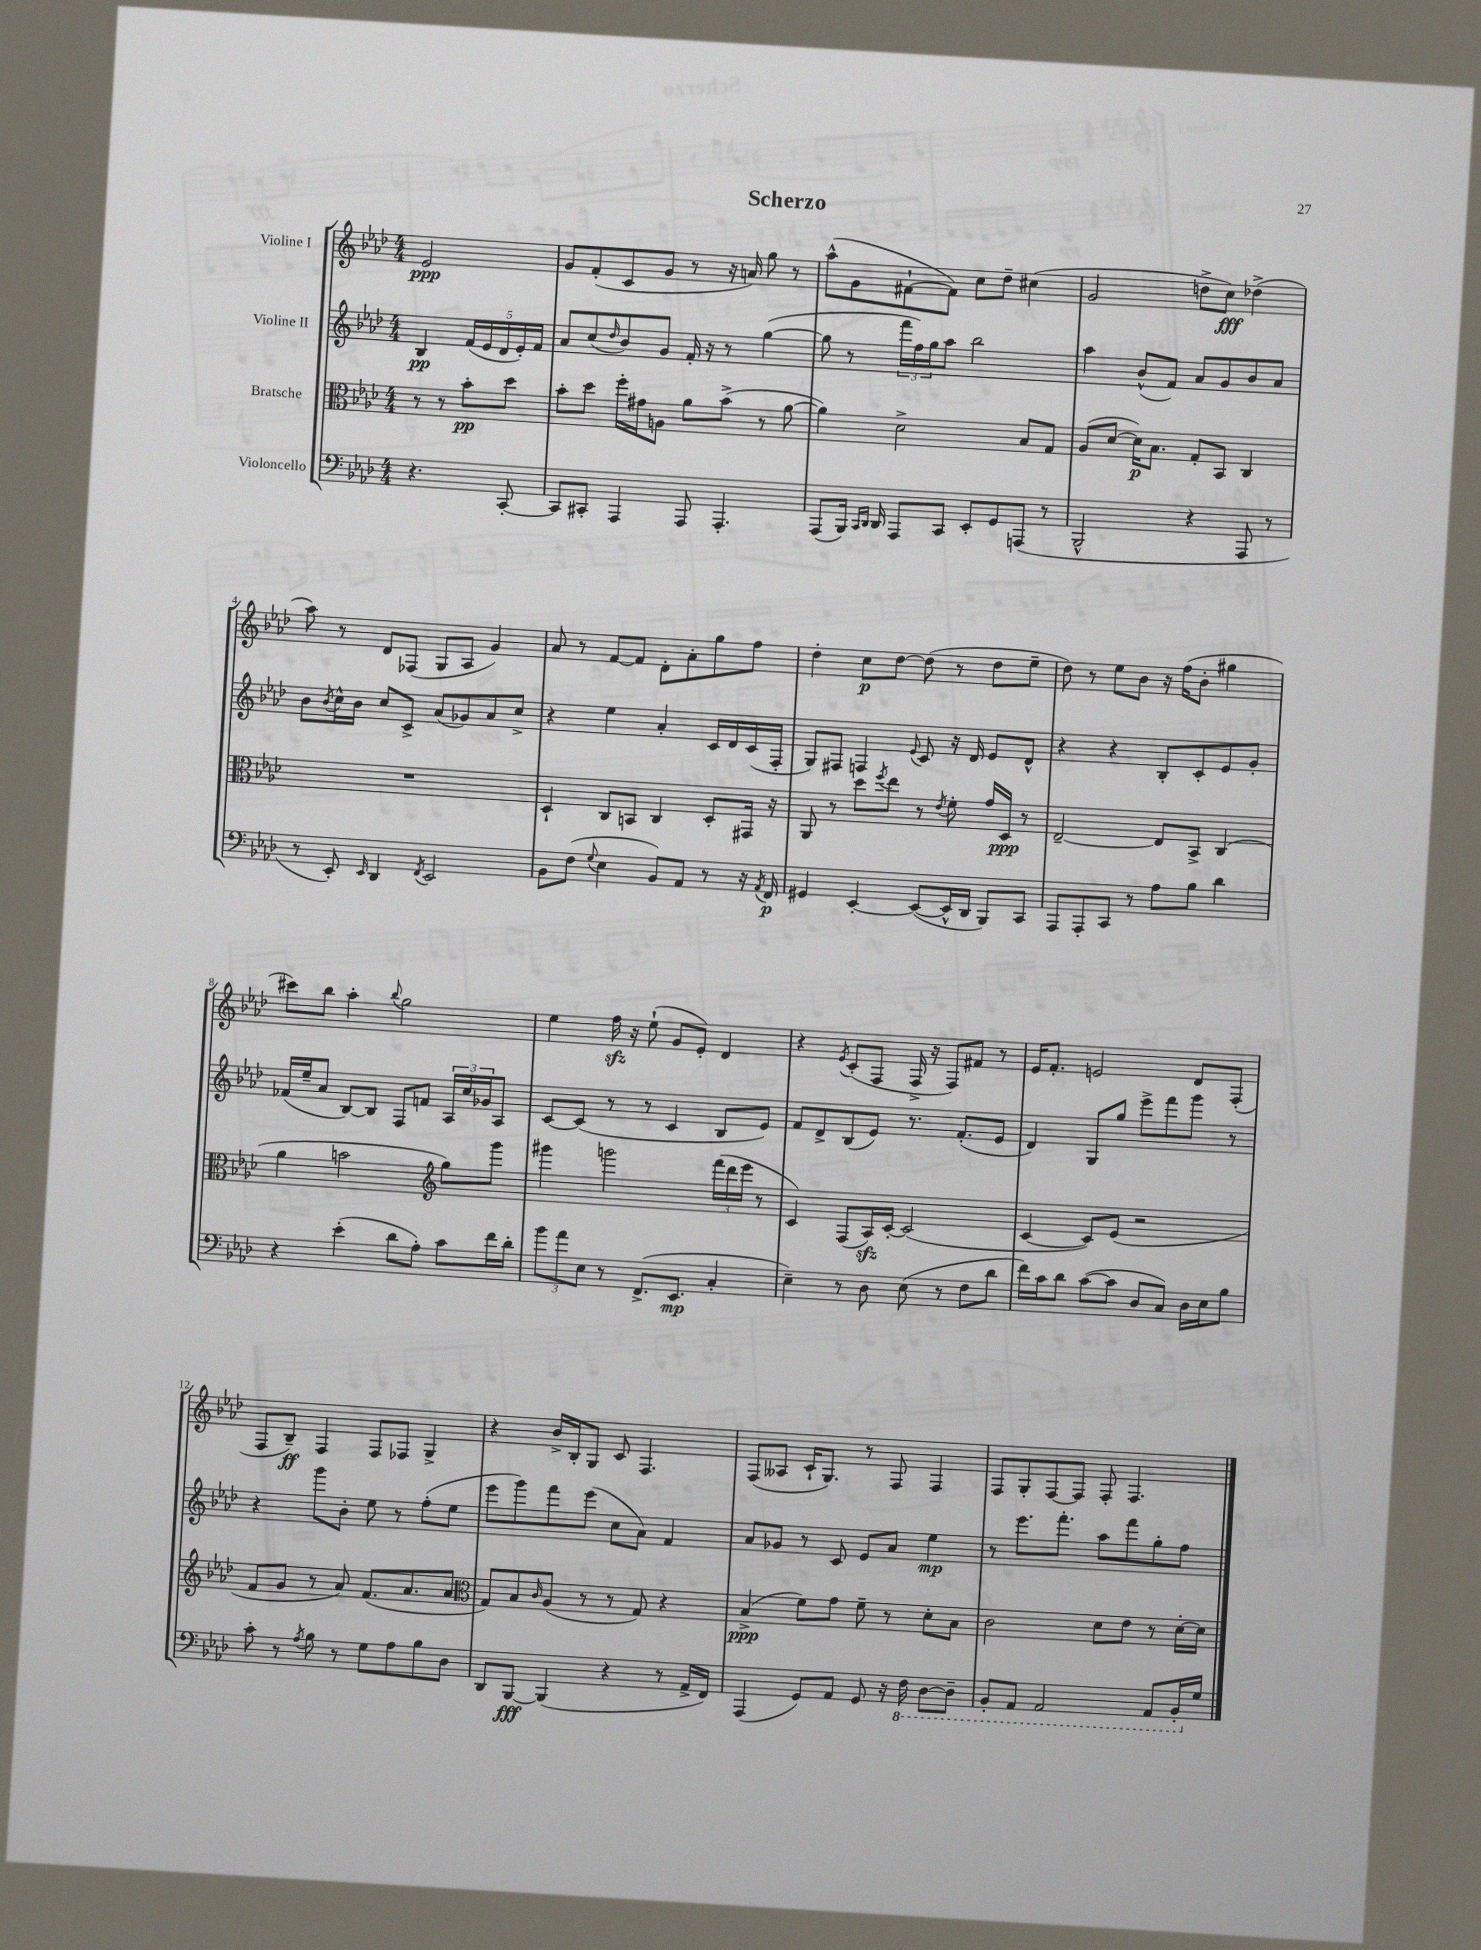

**kern	**kern	**kern	**kern
*staff4	*staff3	*staff2	*staff1
*clefF4	*clefC3	*clefG2	*clefG2
*k[b-e-a-d-]	*k[b-e-a-d-]	*k[b-e-a-d-]	*k[b-e-a-d-]
*M4/4	*M4/4	*M4/4	*M4/4
4.r	8r	4B-/	2e-/
.	8r	.	.
.	8b-'\L	(20f/LL	.
.	.	20e-/	.
.	.	20d-/	.
[8CC'/	8dd-\J	.	.
.	.	20e-'/)	.
.	.	20f/JJ	.
=	=	=	=
8CC/]L	8b-'\L	8a-/L	8g/L
8CC#'/J	8dd-\J	(8cc/	(8f'/
.	.	16qqdd-/	.
4AAA-/	16ff'\LL	8b-/)	8c/
.	16g#\J	.	.
.	8A\J	8g/J	8g/J
8AAA-/	8a-\L	16f'/	8r
.	.	16r	.
4.AAA-'/	(8b-^\J	8r	16r
.	.	.	16a/)
.	8r	([4gg\	8gg\
.	[8a-\	.	8r
=	=	=	=
(8AAA-/L	4a-\])	8gg\]	(8aa-^^\L
16BBB-/Jk)	.	8r	8g\
16qqCC/LL	.	.	.
16qqDD-/JJ	.	.	.
16DD-/	.	.	.
8AAA-/L	2d-^\	24fff\LL	[8f#`\
.	.	24ff\)	.
.	.	24gg\J	.
8CC/J	.	8aa-\J	8f#\]J)
8EE-'/L	.	2bb-\	8cc\L
8GG/	.	.	8dd-~\J
(8AAA/J	8B-/L	.	(4cc#\
8r	8G/J	.	.
=	=	=	=
2BBB-^^/	(8A-/L	4aa-\	2g/
.	[8d-/J	.	.
.	16d-\]LK)	(8b-^^/L	.
.	8.B-\J	.	.
.	.	8f/J)	.
4r	8G'/L	8a-/L	8dd^\L
.	8BB-/J	8g/	8cc\J)
8AAA-/	4C/	8b-/	(4dd-^\
8r	.	8a-/J	.
=	=	=	=
8r	1r	8b-\L	8aa-\)
.	.	8qb-/	.
8EE-'/)	.	16cc^^\L	8r
.	.	16b-\JJ	.
16qqEE-/	.	.	.
4DD-/	.	8cc/L	8d-/L
.	.	8c^/J	(8F-/J
8qFF/	.	.	.
2EE-/	.	(8a-/L	8G/L
.	.	8g-/)	8A-/J
.	.	8a-/	4g/)
.	.	8cc^/J	.
=	=	=	=
8BB-\L	4D-`/	4r	8a-/
(8F\J	.	.	8r
8qqG/	.	.	.
4E-\	8C/L	4ee-\	[8f/L
.	8BB/J	.	8f/]J
8BB-/L)	4C/	4a-'/	8d-'\L
8AA-/J	.	.	8a-'\
8r	8D-'/L	16c/LL	8gg\
.	.	16d-/	.
16r	16GG#/Jk	(16c/	8ff\J
8qAA-/	.	.	.
16FF/	16r	16F'/JJ	.
=	=	=	=
4GG#/	8AA-/	8G/L)	4dd-'\
.	8r	8F#/J	.
[4EE-'/	8dd-\L	4F/	8cc\L
.	8qff/	.	.
.	8ee-\J	.	[8dd-\J
.	.	8qqe-/	.
(8EE-/_L	8r	8c/	(8dd-\]
.	8qe-/	.	.
16EE-^^/]L	8f'\	16r	8r
16DD-/JJ	.	16d-/	.
8BBB-/L)	16g/LL	8e-/L	8dd-\L
.	16D-/JJ	.	.
8CC/J	8r	8d-^^/J	8ee-~\J
=	=	=	=
8AAA-/L	[2E-~/	4r	8dd-\)
8AAA-'/	.	.	8r
8CC/J	.	4r	8ee-\L
8r	.	.	8b-\J
8A-\L	8E-/]L	8B-'/L	16r
.	.	.	(16ff\LK
8B-\J	8BB-^/J	8c'/	8b-'\J
4d-\	(4C/	8e-/	4gg#\
.	.	8g'/J	.
=	=	=	=
4r	4a-\	(16f-/LL	8ccc#\L)
.	.	16ee-~/J	.
.	.	8a-/J	8bb-\J
(4e-'\	2b\	[8B-/L)	4aa-'\
.	.	8B-/]J	.
.	.	.	8qqbb-/
8d-\L	.	8F/L	2gg\
8A-'\J)	.	8f/J	.
*	*clefG2	*	*
8c\L	8gg\L)	24A-/LL	.
.	.	24cc/	.
.	.	24g-/J	.
16f\L	8ggg\J	8A-/J	.
16d-'\JJ	.	.	.
=	=	=	=
12b-\L	4ggg#\	[8c/L	4ee-\
12a-\	.	.	.
.	.	(8c/]J	.
12E-\J	.	.	.
8r	2ggg\	8r	16ff\
.	.	.	16r
(8.FF^/L	.	8r	(8ee-`\
.	.	4c/	8g/L
8.EE-/J	.	.	.
.	.	.	8e-'/J)
4C'/	(24fff\LL	8B-/L	4d-/
.	24ddd-\	.	.
.	24eee-\JJ	.	.
.	8r	8e-/J)	.
=	=	=	=
4E-~\)	4c/)	8f/L	4r
.	.	8d-^/	.
.	.	.	8qe-/
8r	(8F/L	(8B-/	(8c'/L
8D-\	16A-/L)	8e-/J)	8F/J
.	[16c'/JJ	.	.
(8E-\	(2c/]	8.r	16F^/
.	.	.	16r
8r	.	.	8F/L)
.	.	(8.f'/L	.
8F\L	.	.	8f#/J
8d-\J	.	8e-/J	8r
=	=	=	=
16f\LL)	[4c/	4d-/)	16e-/LK
16c\J	.	.	8.f'/J
8d-\J	.	.	.
([8c\L	8c/]L)	8G/L	2e/
8c\]J	(8e-/J	8gg/J	.
8D-/L	2r	8eee-^\L	.
8C/J)	.	8fff\	.
16D-\LL	.	8ggg\J	8d-/L
16E-\J	.	.	.
8B-\J	.	8r	(8F'/J
=	=	=	=
8c'\	8f/L	4r	8F/L
8r	8g/J	.	8B-~/J)
8qA-/	.	.	.
8B-\	8r	8ggg\L	4F/
8r	8a-/)	8b-'\J	.
8G\L	(8.f/L	8ee-\	8F/L
8A-\	.	8r	8F-/J
.	8.a-/	.	.
8B-\	.	(8ff'\L	4G^/
8D-\J	8a-/J	8ee-\J	.
=	=	=	=
*	*clefC3	*	*
8DD-/L	8G/L)	8eee-\L	4r
[8BBB-/J	8B-/	8ggg\)	.
.	16qqc/	.	.
(4BBB-/]	(8A-/J	8fff\	16b-^/LL
.	.	.	16B-'/J
.	8r	(8eee-\J	8G/J
4r	8r	8cc\L	8c/
.	8G/)	8a-\J)	4.F/
8r	4r	4f/	.
16AA-^/LL	.	.	.
16FF/JJ)	.	.	.
=	=	=	=
(4AAA-/	(4B-^/	8a-/L	(8F/L
.	.	8g-/J	8A--/J
8GG/L)	8f\L)	8r	16c`/LK
.	.	.	8.G/J)
8AA-/J	8g\J	8c/	.
8GG/	8f~\	8e-/L	8r
16r	8r	8a-/J	8F/
16FF\	.	.	.
[8DD-\L	8d-'\L	4ee-\	4F/
8DD-~\]J	8B-\J	.	.
=	=	=	=
8BBB-'/L	2c\	8r	8F/L
8AAA-/J	.	8.eee-\L	8G'/
2AAA-/	.	.	[8F/
.	.	8.fff'\J	.
.	.	.	8F/]J
.	8d-\L	8aa-\L	8F'/
.	8e-\J	8fff\	4.F/
8AAA-/L	8r	8gg'\	.
16BBB-'/L	[16d-'\LL	8ff\J	.
16G/JJ	16d-\]JJ	.	.
==	==	==	==
*-	*-	*-	*-
